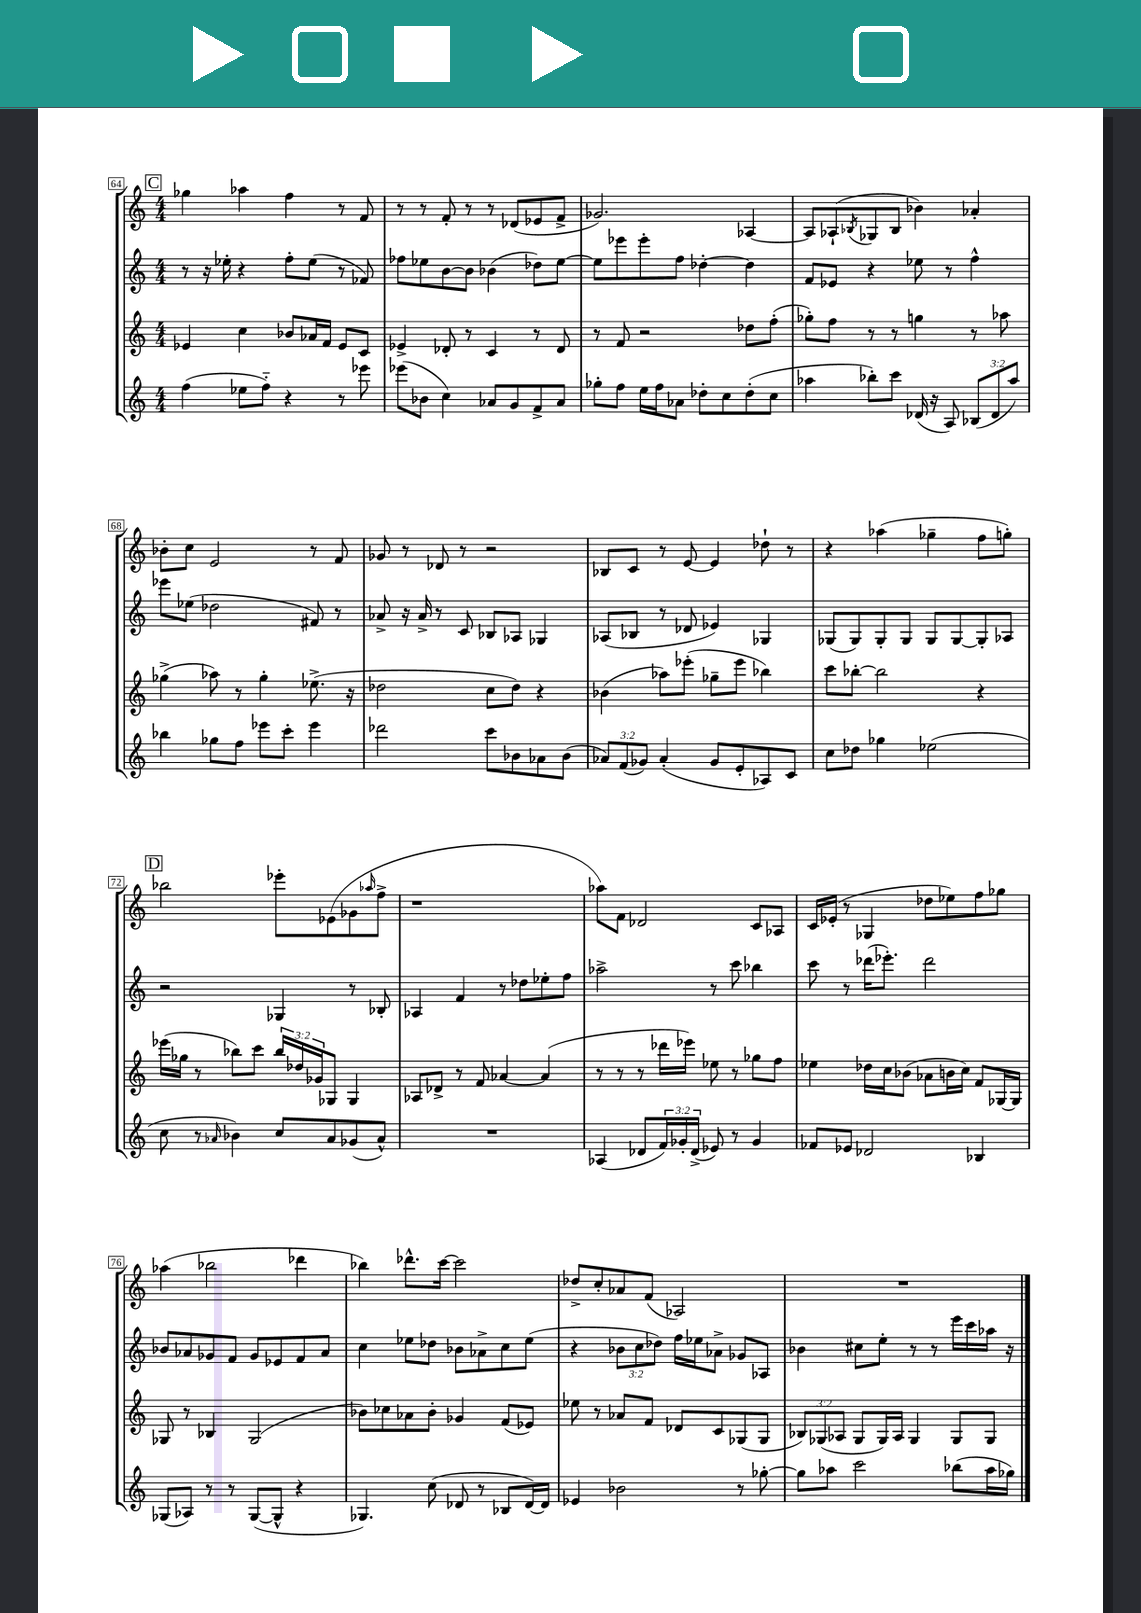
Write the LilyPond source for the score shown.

<<
\new StaffGroup <<
\new Staff = "s0" {
    \clef treble \key c \major \numericTimeSignature \time 4/4
    \mark \markup { \box "C" } ges''4 aes''4 f''4 r8 f'8 |
    r8 r8 f'8-. r8 r8 des'8( ees'8 f'8-> |
    ges'2.) aes4~ |
    aes8 aes8-!( \acciaccatura { bes8 } ges8 bes8 bes'4) aes'4-. |
    bes'8-. c''8 e'2 r8 f'8 |
    ges'8 r8 des'8 r8 r2 |
    bes8 c'8 r8 e'8~ e'4 des''8-! r8 |
    r4 aes''4( ges''4-- f''8 g''8-.) |
    \mark \markup { \box "D" } bes''2 ees'''8-. ees'8( ges'8 \grace { aes''16 } f''8-> |
    r1 |
    aes''8) f'8 des'2 c'8 aes8 |
    c'16 ees'16-.( r8 ges4 des''8 ees''8) f''8 ges''8 |
    aes''4( bes''2 des'''4 |
    bes''4) des'''8.-^ c'''16~ c'''2 |
    des''8-> c''8-. aes'8 f'8( aes2) |
    R1 \bar "|." |
}
\new Staff = "s1" {
    \clef treble \key c \major \numericTimeSignature \time 4/4 \override Staff.TupletNumber.text = #tuplet-number::calc-fraction-text
    \mark \markup { \box "C" } r8 r16 ees''16-. r4 f''8-. ees''8( r8 fes'8) |
    fes''8 ees''8 b'8~ b'8 bes'4( des''8) ees''8~ |
    ees''8 ees'''8 ees'''8-. f''8 des''4~-. des''4 |
    f'8 ees'8 r4 ees''8 r8 f''4-^ |
    ees'''8 ees''8( des''2 fis'8) r8 |
    aes'8-> r16 aes'16-> r8 c'8 bes8 aes8 ges4 |
    aes8( bes8 r8 des'8 ees'4) ges4 |
    ges8( ges8) ges8-. ges8 ges8 ges8~ ges8-. aes8 |
    \mark \markup { \box "D" } r2 ges4 r8 bes8-. |
    aes4 f'4 r8 des''8 ees''8-. f''8 |
    aes''2-> r8 c'''8 bes''4 |
    c'''8 r8 des'''16( ees'''8.-.) des'''2 |
    bes'8 aes'8 ges'8 f'8 ges'8 ees'8 f'8 aes'8 |
    c''4 ees''8 des''8 bes'8 aes'8-> c''8 ees''8( |
    r4 \tuplet 3/2 { bes'8 c''8 des''8) } f''16 ees''16 aes'8-> ges'8 aes8 |
    bes'4 cis''8 e''8-. r8 r8 e'''16 c'''16 aes''16 r16 \bar "|." |
}
\new Staff = "s2" {
    \clef treble \key c \major \numericTimeSignature \time 4/4 \override Staff.TupletNumber.text = #tuplet-number::calc-fraction-text
    \mark \markup { \box "C" } ees'4 c''4 bes'8 aes'16 f'16 ees'8 c'8 |
    ees'4-> des'8-. r8 c'4 r8 des'8 |
    r8 f'8 r2 des''8 f''8-.( |
    ges''8-.) f''8 r8 r8 g''4 r8 aes''8 |
    ges''4->( aes''8) r8 ges''4-. ees''8.->( r16 |
    des''2 c''8 des''8) r4 |
    bes'4( aes''8) ees'''8-.( ges''8-- ees'''8 bes''4) |
    c'''8 bes''8~-. bes''2 r4 |
    \mark \markup { \box "D" } ees'''16( ges''16 r8 bes''8) c'''8 \tuplet 3/2 { bes''16 des''16 ges'16 } ges8 ges4 |
    aes8 des'8-> r8 f'8 aes'4~ aes'4( |
    r8 r8 r8 des'''16 ees'''16) ees''8 r8 ges''8 f''8 |
    ees''4 des''16 c''16 bes'8( aes'8 b'16 c''16) f'8 ges16~ ges16 |
    ges8 r8 bes4 ges2( |
    bes'8) ces''8 aes'8 bes'8-. ges'4 f'8( ees'8) |
    ees''8 r8 aes'8 f'8 des'8 c'8 ges8( ges8 |
    \tuplet 3/2 { bes8) ges8( aes8 } ges8 ges16) aes16 ges4 ges8 ges8 \bar "|." |
}
\new Staff = "s3" {
    \clef treble \key c \major \numericTimeSignature \time 4/4 \override Staff.TupletNumber.text = #tuplet-number::calc-fraction-text
    \mark \markup { \box "C" } f''4( ees''8 f''8-_) r4 r8 ees'''8 |
    ees'''8( bes'8 c''4) aes'8 g'8 f'8-> aes'8 |
    ges''8-. f''8 e''16 f''16 aes'8 des''8-. c''8 des''8-.( c''8 |
    aes''4 bes''8-.) c'''8 des'16( r16 a8) \tuplet 3/2 { bes8( des'8 aes''8) } |
    bes''4 ges''8 f''8 ees'''8 c'''8-. ees'''4 |
    des'''2 c'''8 bes'8 aes'8 bes'8( |
    \tuplet 3/2 { aes'8) f'8( ges'8) } aes'4-.( ges'8 e'8-. aes8) c'8 |
    c''8 des''8 ges''4 ees''2( |
    \mark \markup { \box "D" } c''8 r8 \grace { aes'16 } bes'4) c''8 aes'8 ges'8( aes'8-^) |
    R1 |
    aes4( des'8 \tuplet 3/2 { f'16) ges'16-. des'16->( } ees'8) r8 ges'4 |
    fes'8 ees'8 des'2 bes4 |
    ges8( aes8) r8 r8 ges8~( ges8-^ r4 |
    ges4.) c''8( des'8 r8 bes8 des'16~) des'16 |
    ees'4 bes'2 r8 ges''8~-. |
    ges''8 aes''8 c'''2 bes''8( aes''16 ges''16) \bar "|." |
}
>>
>>
\layout { \context { \Score currentBarNumber = #64 \override BarNumber.stencil = #(make-stencil-boxer 0.1 0.3 ly:text-interface::print) } }
